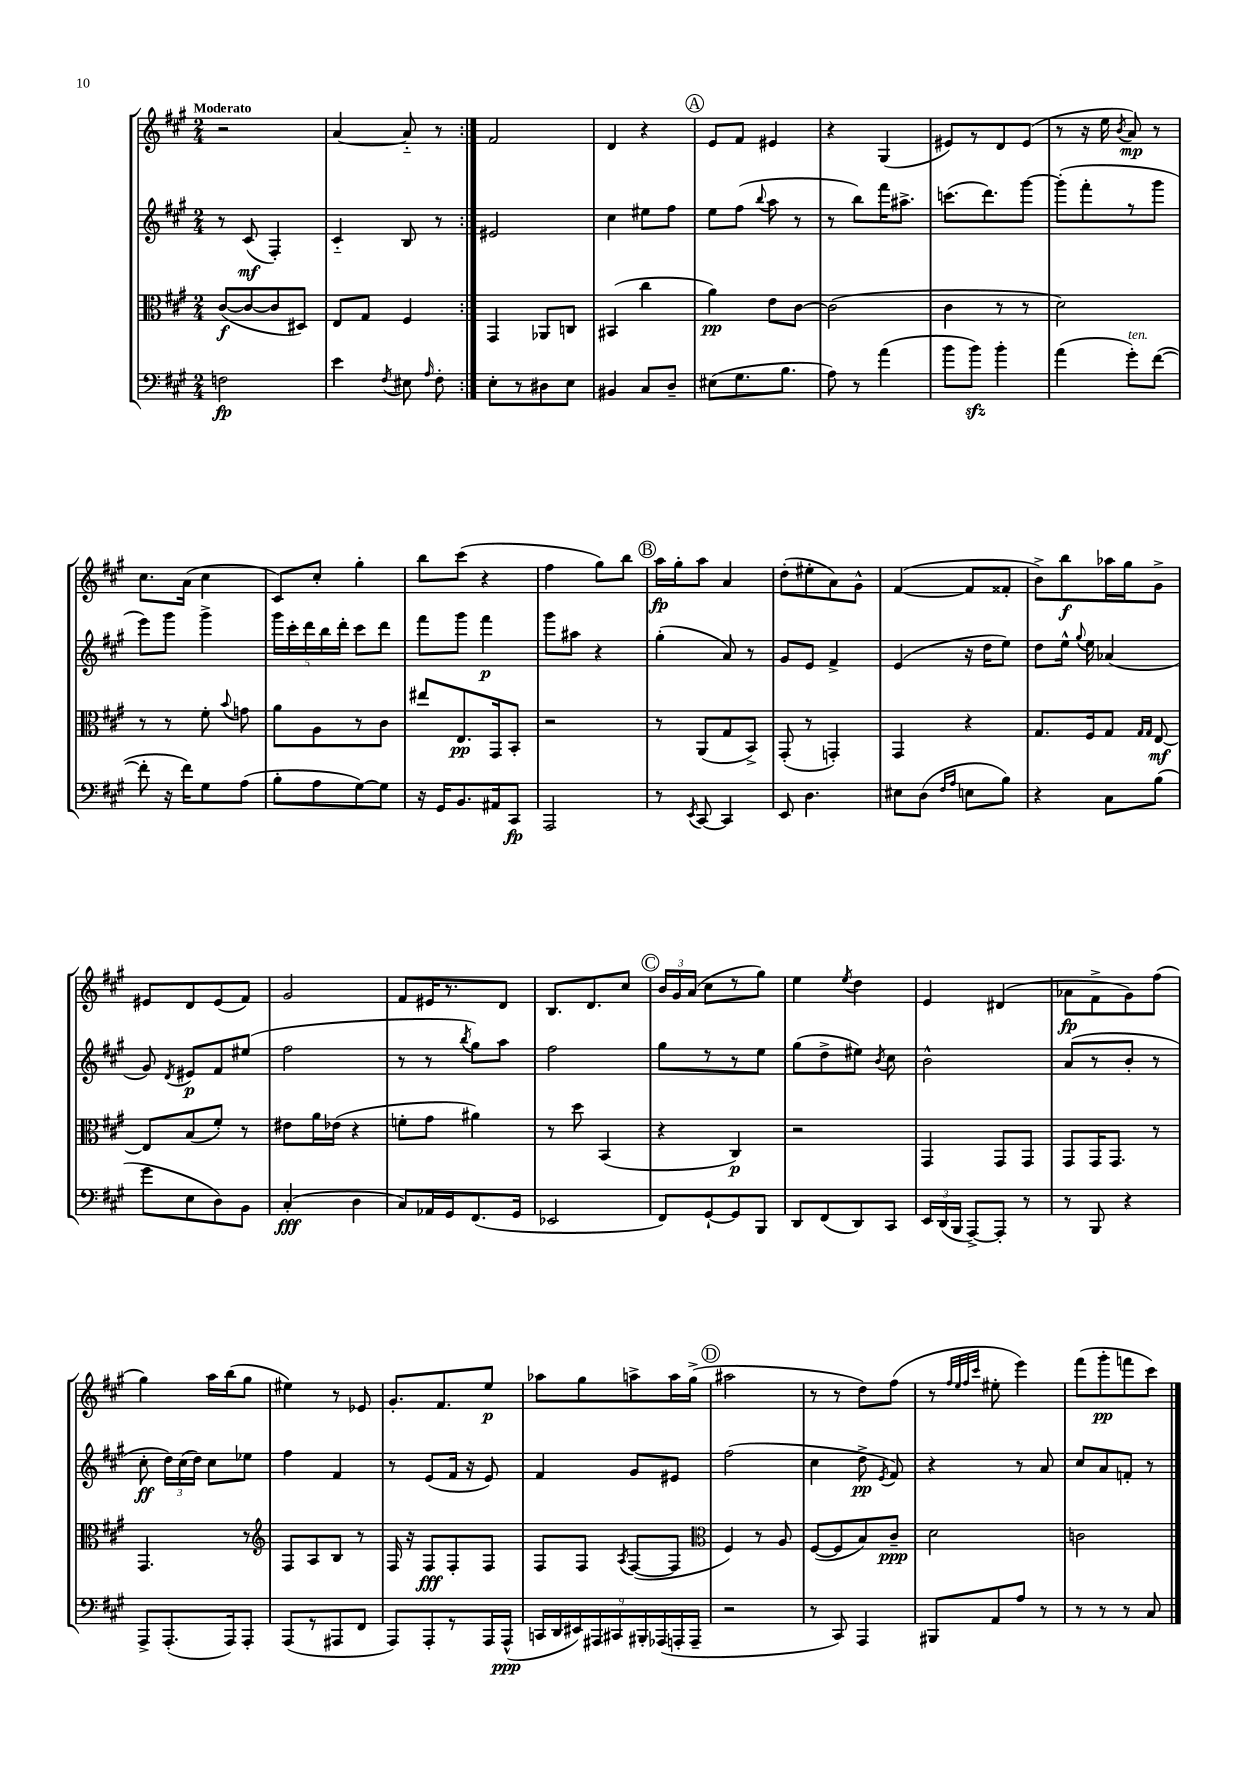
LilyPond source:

<<
\new StaffGroup <<
\new Staff = "s0" {
    \clef treble \key a \major \numericTimeSignature \time 2/4 \tempo "Moderato"
    \autoBeamOff \repeat volta 2 { r2 |
    a'4~ a'8-_ r8 | }
    fis'2 |
    d'4 r4 |
    \mark \markup { \circle "A" } e'8[ fis'8] eis'4 |
    r4 gis4( |
    eis'8[) r8 d'8 eis'8]( |
    r8 r16 e''16 \acciaccatura { b'8 } a'8\mp) r8 |
    cis''8.[ a'16]( cis''4 |
    cis'8[) cis''8]-. gis''4-. |
    b''8[ cis'''8]( r4 |
    fis''4 gis''8[) b''8] |
    \mark \markup { \circle "B" } a''16[\fp gis''16-. a''8] a'4 |
    d''8[-.( eis''8-. a'8) gis'8]-^ |
    fis'4~( fis'8[ fisis'8]-. |
    b'8[->) b''8\f aes''16 gis''16 gis'8]-> |
    eis'8[ d'8 eis'8( fis'8]) |
    gis'2 |
    fis'8[ eis'16 r8. d'8] |
    b8.[ d'8. cis''8] |
    \mark \markup { \circle "C" } \tuplet 3/2 { b'16[ gis'16 a'16]( } cis''8[ r8 gis''8]) |
    e''4 \acciaccatura { e''8 } d''4 |
    e'4 dis'4( |
    aes'8[\fp fis'8-> gis'8) fis''8]( |
    gis''4) a''16[ b''16( gis''8] |
    eis''4) r8 ees'8 |
    gis'8.[-. fis'8. e''8]\p |
    aes''8[ gis''8 a''8-> a''16 gis''16]->( |
    \mark \markup { \circle "D" } ais''2 |
    r8 r8 d''8[) fis''8]( |
    r8 \grace { fis''32[ e''32 fis''32 cis'''32] } eis''8-. e'''4) |
    fis'''8[( gis'''8-.\pp f'''8 cis'''8]) \bar "|." |
}
\new Staff = "s1" {
    \clef treble \key a \major \numericTimeSignature \time 2/4
    \autoBeamOff \repeat volta 2 { r8 cis'8\mf( fis4-.) |
    cis'4-_ b8 r8 | }
    eis'2 |
    cis''4 eis''8[ fis''8] |
    \mark \markup { \circle "A" } e''8[ fis''8]( \appoggiatura { b''8 } a''8 r8 |
    r8 b''8[) fis'''16 ais''8.]-> |
    c'''8.[( d'''8.) gis'''8]~ |
    gis'''8[-.( fis'''8-. r8 gis'''8] |
    e'''8[) gis'''8] gis'''4-> |
    \tuplet 5/4 { gis'''16[ cis'''16-. d'''16 b''16 d'''16]-. } cis'''8[ d'''8] |
    fis'''8[ gis'''8] fis'''4\p |
    gis'''8[ ais''8] r4 |
    \mark \markup { \circle "B" } gis''4-.( a'8) r8 |
    gis'8[ e'8] fis'4-> |
    e'4( r16 d''16[ e''8]) |
    d''8[ e''16]-^ \appoggiatura { gis''8 } e''16 aes'4( |
    gis'8) \acciaccatura { d'8 } eis'8[\p fis'8 eis''8]( |
    fis''2 |
    r8 r8 \acciaccatura { b''8 } gis''8[) a''8] |
    fis''2 |
    \mark \markup { \circle "C" } gis''8[ r8 r8 e''8] |
    gis''8[( d''8-> eis''8]) \acciaccatura { b'8 } cis''8 |
    b'2-^ |
    a'8[( r8 b'8]-. r8 |
    cis''8-.\ff \tuplet 3/2 { d''16[) cis''16( d''16]) } cis''8[ ees''8] |
    fis''4 fis'4 |
    r8 e'8[( fis'16] r16 e'8) |
    fis'4 gis'8[ eis'8] |
    \mark \markup { \circle "D" } fis''2( |
    cis''4 d''8->\pp \acciaccatura { e'8 } fis'8) |
    r4 r8 a'8 |
    cis''8[ a'8 f'8]-. r8 \bar "|." |
}
\new Staff = "s2" {
    \clef alto \key a \major \numericTimeSignature \time 2/4
    \autoBeamOff \repeat volta 2 { cis'8[~\f( cis'8~ cis'8 dis8]) |
    e8[ gis8] fis4 | }
    gis,4 aes,8[ c8] |
    bis,4( cis''4 |
    \mark \markup { \circle "A" } a'4\pp) e'8[ cis'8]~ |
    cis'2( |
    cis'4 r8 r8 |
    d'2) |
    r8 r8 fis'8-. \appoggiatura { b'8 } g'8 |
    a'8[ a8 r8 cis'8] |
    eis''8[ e8.\pp gis,16 b,8]-. |
    r2 |
    \mark \markup { \circle "B" } r8 a,8[( gis8 b,8]->) |
    gis,8-.( r8 g,4-.) |
    gis,4 r4 |
    gis8.[ fis16 gis8] \grace { gis16[ gis16] } e8~\mf |
    e8[ b8( fis'8]-.) r8 |
    eis'8[ a'16 ees'16]( r4 |
    f'8[-. gis'8] ais'4) |
    r8 d''8 b,4( |
    \mark \markup { \circle "C" } r4 cis4\p) |
    r2 |
    gis,4 gis,8[ gis,8] |
    gis,8[ gis,16 gis,8.] r8 |
    gis,4. r8 |
    \clef treble fis8[ a8 b8] r8 |
    fis16 r16 fis8[\fff fis8-. fis8] |
    fis8[ fis8] \acciaccatura { a8 } fis8[~( fis8] |
    \mark \markup { \circle "D" } \clef alto fis4) r8 a8 |
    fis8[~( fis8 b8) cis'8]--\ppp |
    d'2 |
    c'2 \bar "|." |
}
\new Staff = "s3" {
    \clef bass \key a \major \numericTimeSignature \time 2/4
    \autoBeamOff \repeat volta 2 { f2\fp |
    e'4 \acciaccatura { fis8 } eis8 \grace { a16 } fis8-. | }
    e8[-. r8 dis8 e8] |
    bis,4 cis8[ d8]-- |
    \mark \markup { \circle "A" } eis8[( gis8. b8.] |
    a8) r8 a'4( |
    b'8[ b'8]\sfz) b'4-. |
    a'4( gis'8[-.^\markup { \italic "ten." }) fis'8]~( |
    fis'8-. r16 fis'16[) gis8 a8]( |
    b8[-. a8 gis8~) gis8] |
    r16 gis,16[ b,8. ais,16 cis,8]\fp |
    a,,2 |
    \mark \markup { \circle "B" } r8 \acciaccatura { e,8 } cis,8~ cis,4 |
    e,8 d4. |
    eis8[ d8]( \grace { fis16[ a16] } e8[ b8]) |
    r4 cis8[ b8]( |
    gis'8[ e8 d8) b,8] |
    cis4-.\fff( d4 |
    cis8[) aes,16 gis,16 fis,8.( gis,16] |
    ees,2 |
    \mark \markup { \circle "C" } fis,8[) gis,8~-! gis,8 b,,8] |
    d,8[ fis,8( d,8) cis,8] |
    \tuplet 3/2 { e,16[ d,16( b,,16] } a,,8[~->) a,,8]-. r8 |
    r8 b,,8 r4 |
    a,,8[-> a,,8.-.( a,,16) a,,8]-. |
    a,,8[( r8 ais,,8 fis,8] |
    a,,8[) a,,8-. r8 a,,16 a,,16]-^\ppp( |
    \tuplet 9/8 { c,16[ d,16 eis,16) ais,,16 cis,16 bis,,16-. aes,,16( a,,16-. a,,16]-- } |
    \mark \markup { \circle "D" } r2 |
    r8 cis,8) a,,4 |
    bis,,8[ a,8 a8] r8 |
    r8 r8 r8 cis8 \bar "|." |
}
>>
>>
\layout { \context { \Score \remove "Bar_number_engraver" } }
